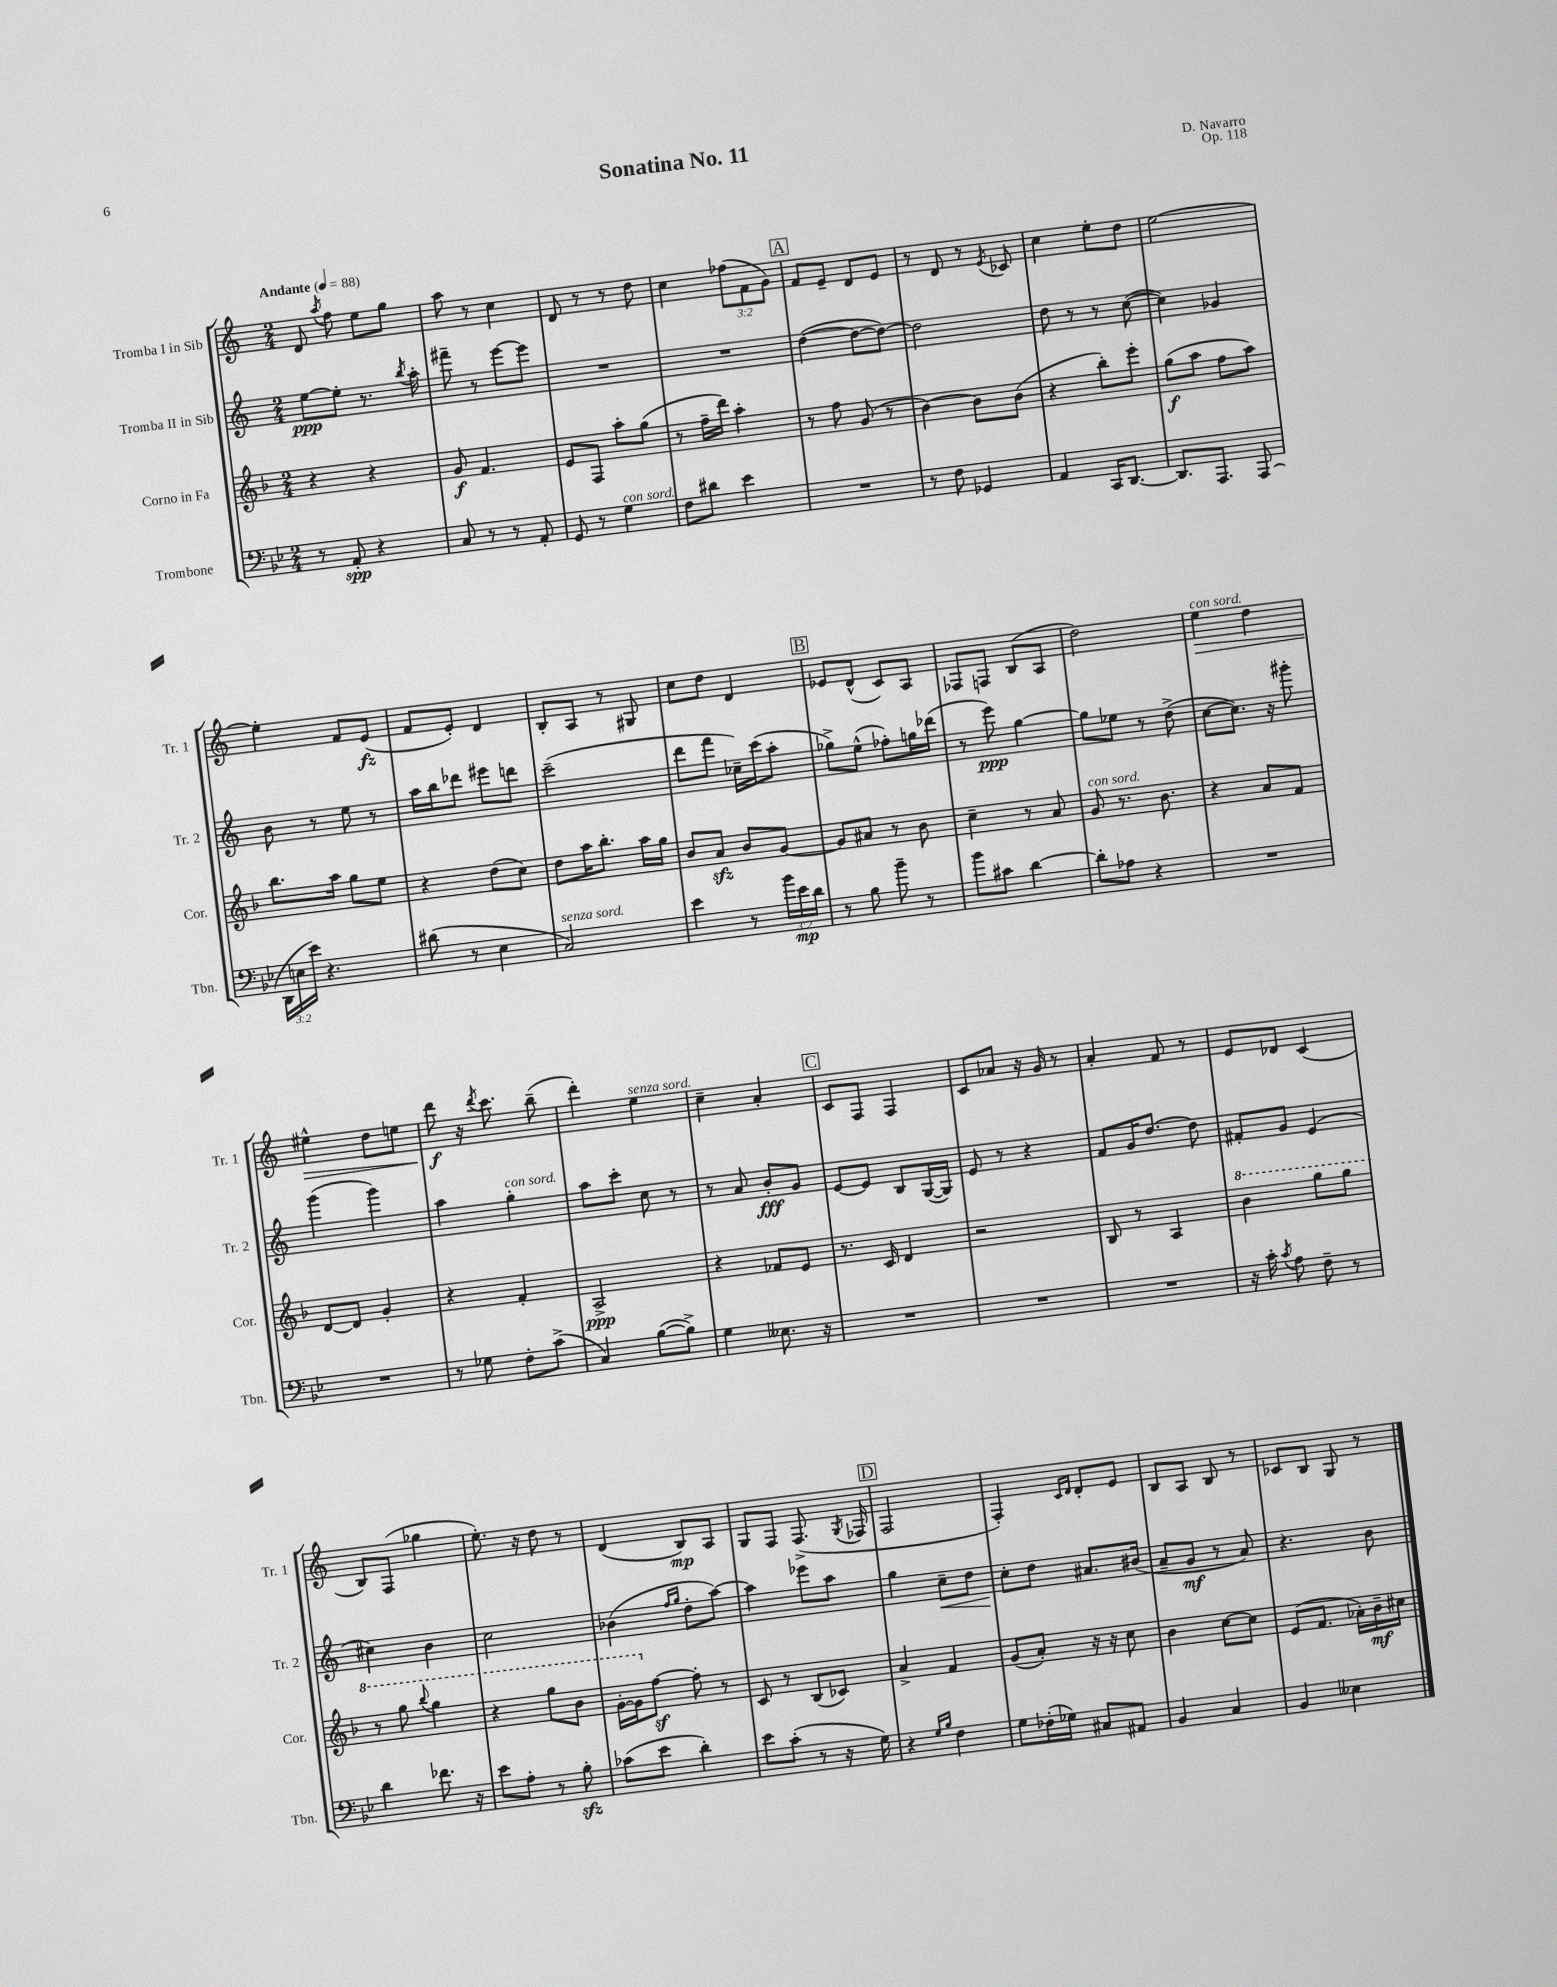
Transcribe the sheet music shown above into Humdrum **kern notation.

**kern	**kern	**kern	**kern
*staff4	*staff3	*staff2	*staff1
*clefF4	*clefG2	*clefG2	*clefG2
*k[b-e-]	*k[b-]	*k[]	*k[]
*M2/4	*M2/4	*M2/4	*M2/4
*MM88	*MM88	*MM88	*MM88
8r	4r	[8ee	8d
.	.	.	8qaa
8AA'	.	8ee']	8ff
4r	4r	8.r	8ee
.	.	.	8gg
.	.	8qbb	.
.	.	16aa'	.
=	=	=	=
8C	8g	8fff#~	8aa
8r	4.f	8r	8r
8r	.	[8eee	4cc
8AA'	.	8eee]	.
=	=	=	=
8GG	8e	2r	8d
8r	8F	.	8r
4G	8aa'	.	8r
.	(8gg	.	8dd
=	=	=	=
8F	8r	2r	4cc
8d#	16ff~	.	.
.	16ddd)	.	.
4e-	4aa'	.	(12ff-
.	.	.	12f
.	.	.	12g)
=	=	=	=
2r	8r	([4dd	8f
.	8ff	.	8e~
.	(8g	8dd_	8d
.	8r	8dd_)	8e
=	=	=	=
8r	[4b-)	2dd]	8r
8F	.	.	8d
4GG-	8b-]	.	8r
.	.	.	8qe
.	(8b-	.	8c-
=	=	=	=
4AA	4r	8dd	4cc
.	.	8r	.
16CC	8bb-')	8r	8ee'
[8.DD	.	.	.
.	8eee'	([8cc	8dd
=	=	=	=
8.DD]	(8gg	4cc])	[2ee
.	8aa	.	.
8.AAA	.	.	.
.	8ff	4g-	.
(8AAA	8aa)	.	.
=	=	=	=
24DD	8.bb-	8b	4ee']
24E	.	.	.
24e-)	.	.	.
4.r	.	8r	.
.	16aa	.	.
.	8gg	8ee	8f
.	8ee	8r	(8e
=	=	=	=
(8d#	4r	16aa	8f
.	.	16bb	.
8r	.	8ddd-	8e')
4E-	(8dd	8eee#	4d
.	8cc)	8ddd	.
=	=	=	=
2C)	8dd	(2ccc~	8B'
.	16aa	.	8A
.	8.bb-'	.	.
.	.	.	8r
.	16aa	.	8G#
.	16gg	.	.
=	=	=	=
4e-	8b-	8ddd	8cc
.	8a	8fff	8dd
8r	8b-	16cc-~)	4d
.	.	(16ccc	.
24b-	[8g	8aa'	.
24e-	.	.	.
24d	.	.	.
=	=	=	=
8r	8g]	8gg-^)	8e-
8B-	8a#	(8ee^^	(8d^^
8b-~	8r	8ff-')	8c)
8r	8b-	16gg	8A
.	.	(16ddd-	.
=	=	=	=
8b-	4cc~	8r	8F-
8c#	.	8eee)	8F
[4d	8r	[4gg	(8B
.	8a	.	8A
=	=	=	=
8d']	8g	8gg]	2dd)
8A-	8.r	8ee-	.
4r	.	8r	.
.	8.b-	.	.
.	.	(8dd^	.
=	=	=	=
2r	4r	[8cc	4ee
.	.	8.cc])	.
.	8a	.	4dd
.	.	16r	.
.	8f	8ggg#'	.
=	=	=	=
2r	[8d	(4ggg	4ee#^^
.	8d]	.	.
.	4g'	4ggg)	8dd
.	.	.	8ee
=	=	=	=
8r	4r	4aa	8ddd
8G-	.	.	16r
.	.	.	8qddd
.	.	.	8.ccc
8F'	4f'	4gg'	.
(8c^	.	.	(8bb~
=	=	=	=
4C)	2A^	8aa	4ddd')
.	.	8ccc'	.
([8B-	.	8cc	4ee
8B-^])	.	8r	.
=	=	=	=
4G	4r	8r	4cc~
.	.	8a	.
8.E--	8f-	8b'	4a'
.	8e	8g	.
16r	.	.	.
=	=	=	=
2r	8.r	[8e	8c
.	.	8e]	8F
.	16c	.	.
.	4d	8B	4F
.	.	([16G	.
.	.	16G])	.
=	=	=	=
2r	2r	8e	8c
.	.	8r	8a-
.	.	4r	16r
.	.	.	16g
.	.	.	8r
=	=	=	=
2r	8B-	8f	4a'
.	8r	16g	.
.	.	[8.dd	.
.	4A	.	8f
.	.	8dd]	8r
=	=	=	=
16r	4bb-	8f#'	8e
16c'	.	.	.
8qc	.	.	.
8A	.	8g	8d-
8F~	8ggg	(4e	(4c
8r	8ggg	.	.
=	=	=	=
4d	8r	4cc#)	8B)
.	8ggg	.	(8F
.	8qqbbb-	.	.
8.f-	4ggg	4b	4gg-
16r	.	.	.
=	=	=	=
8e-	4r	2cc	8.ee')
8A'	.	.	.
.	.	.	16r
8r	8ggg	.	8dd
8B-'	8bb-	.	8r
=	=	=	=
(8c-	[16gg'	(4b-	(4d
.	16gg]	.	.
8e-	[8ff	.	.
.	.	16qqff	.
.	.	16qqgg	.
4d')	8ff']	8dd'	8B)
.	8r	[8aa)	8A
=	=	=	=
8e-	8c	4aa]	8G
(8c'	8r	.	8F
8r	(8B-	8eee-	(8.F^
16r	8c-)	8aa	.
.	.	.	8qG
16G)	.	.	16F-
=	=	=	=
4r	4a^	4gg	2F
16qqG	.	.	.
16qqB-	.	.	.
4F	4f	8cc~	.
.	.	8dd	.
=	=	=	=
8G	(8g	8cc'	4F')
(16F-'	8a')	8dd	.
16G-)	.	.	.
.	.	.	16qqc
.	.	.	16qqd
8C#	16r	8.a#	8d'
.	16r	.	.
8AA#	8cc	.	8e
.	.	(16b#	.
=	=	=	=
4BB-	4b-	8a~	8B
.	.	8g	8A
4C	[8cc	8r	8B
.	8cc]	8a)	8r
=	=	=	=
4BB-	(8e	4.r	8c-
.	8.f	.	8B
4E--	.	.	8G
.	16a-')	.	.
.	16b-~	8b	8r
.	16cc#	.	.
==	==	==	==
*-	*-	*-	*-
